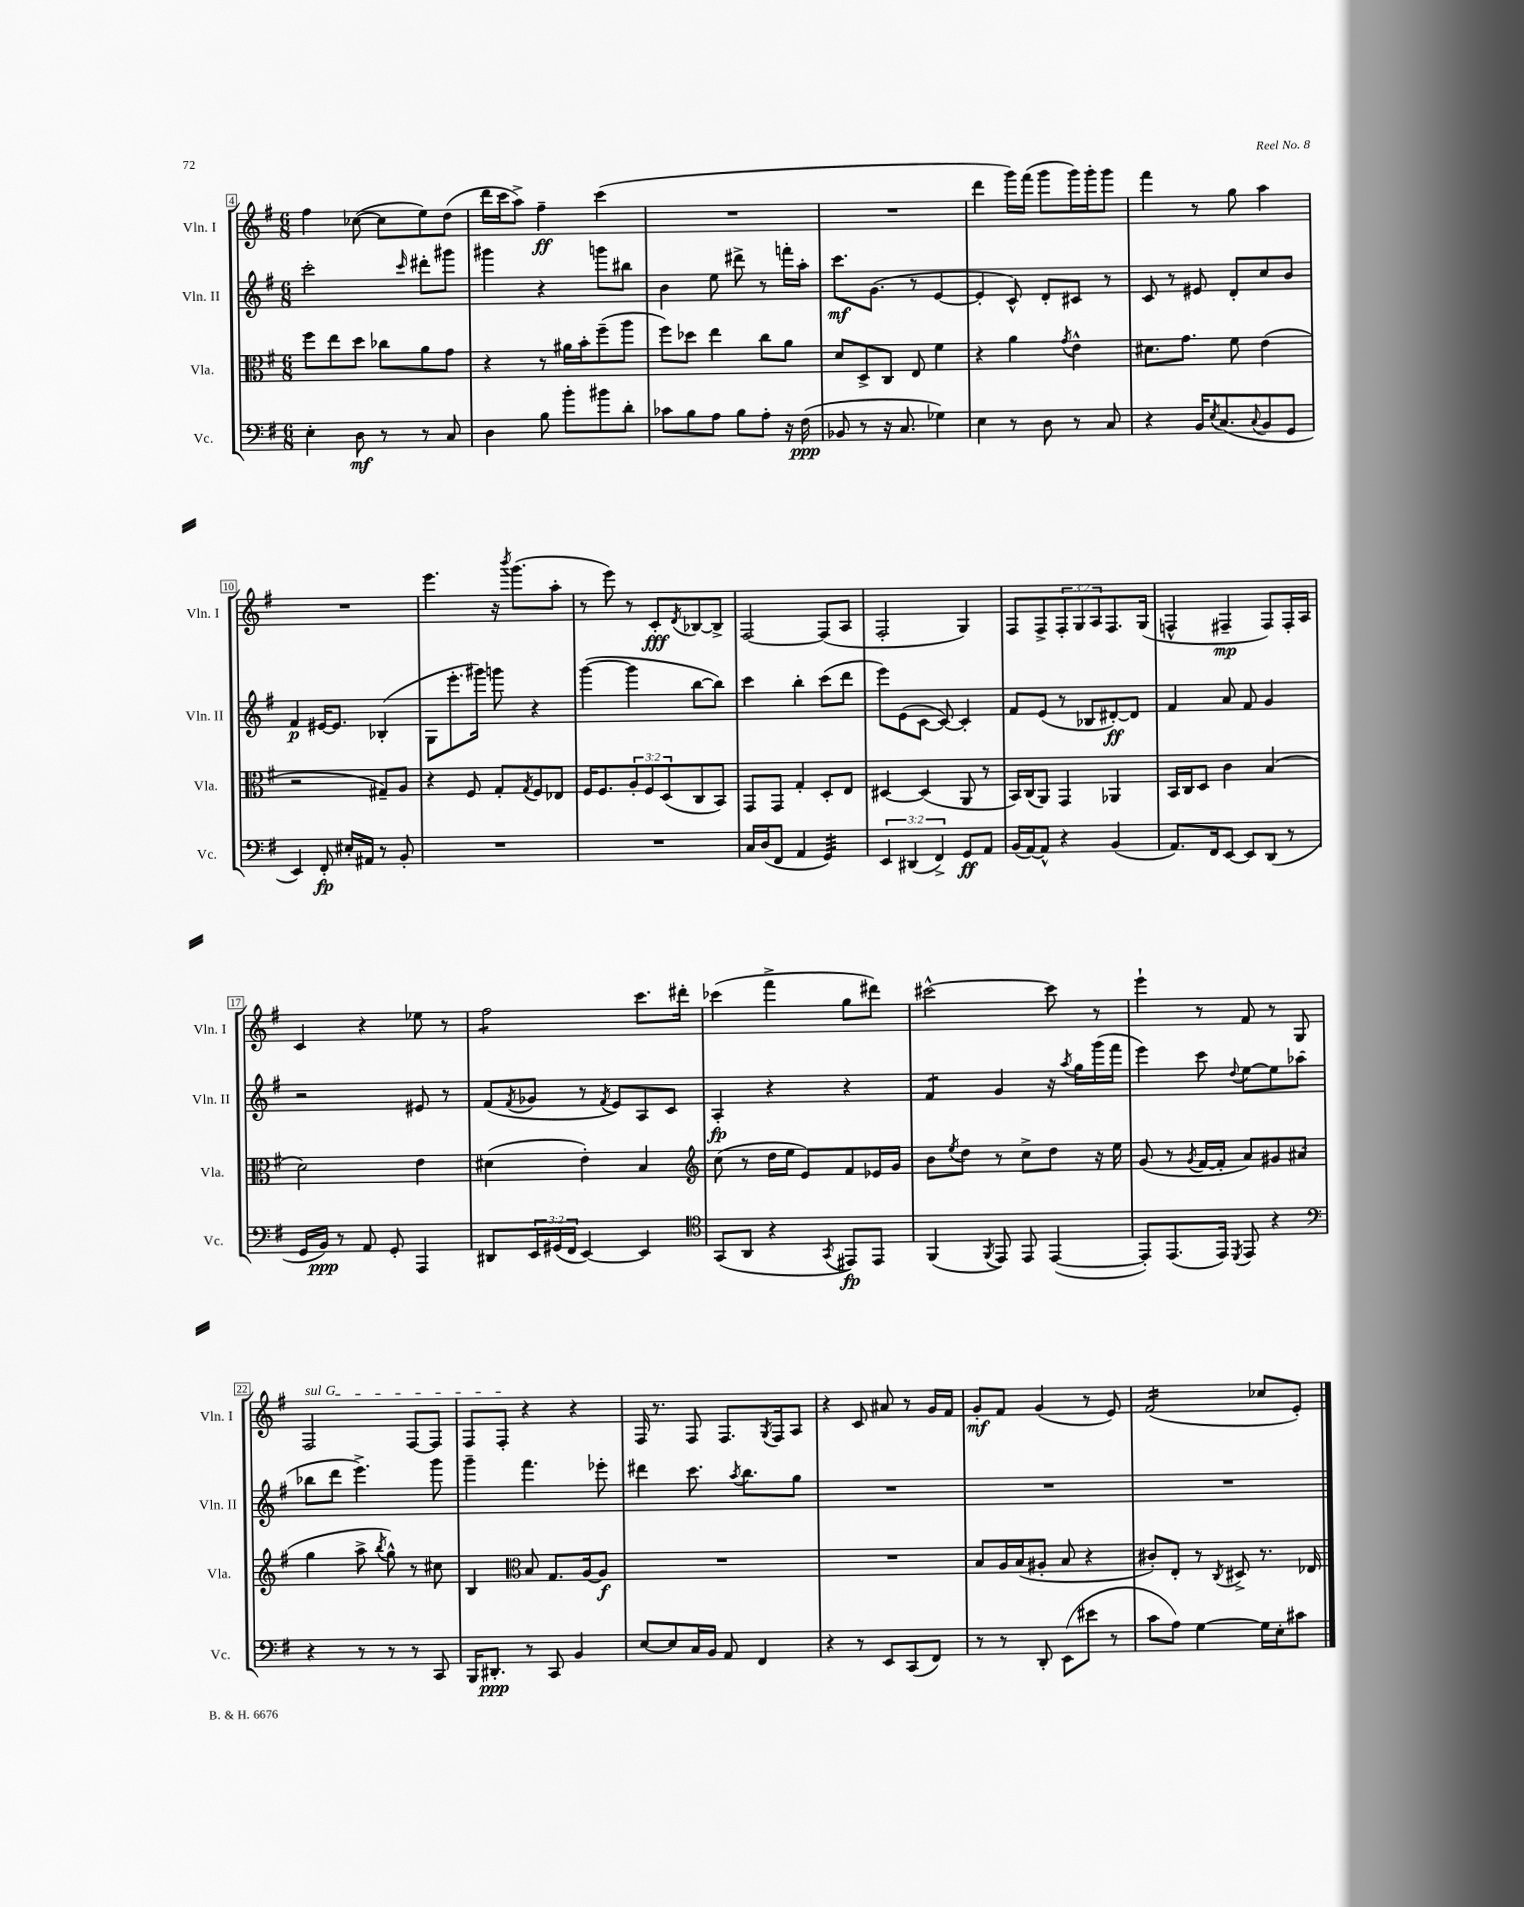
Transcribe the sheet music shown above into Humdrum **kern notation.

**kern	**kern	**kern	**kern
*staff4	*staff3	*staff2	*staff1
*clefF4	*clefC3	*clefG2	*clefG2
*k[f#]	*k[f#]	*k[f#]	*k[f#]
*M6/8	*M6/8	*M6/8	*M6/8
4E'\	8ff#\L	2ccc'\	4ff#\
.	8ee\	.	.
8D\	8dd\J	.	([8cc-\
8r	8cc-\L	.	8cc-\]L
.	.	16qqccc/	.
8r	8a\	8ddd#'\L	8ee\)
8C/	8g\J	8ggg#\J	(8dd\J
=	=	=	=
4D\	4r	4ggg#\	16ddd\LL
.	.	.	16ccc\J
.	.	.	8aa^\J)
8B\	8r	4r	4ff#~\
8b'\L	16a#\LL	.	.
.	16b'\J	.	.
8b#\	(8ff#~\	8ggg\L	(4ccc\
8d'\J	8aa\J	8bb#\J	.
=	=	=	=
8c-\L	8ff#\L)	4b\	2.r
8B\	8dd-\J	.	.
8A\J	4ee\	8ee\	.
8B\L	.	8ddd#^\	.
8A'\J	8cc\L	8r	.
16r	8a\J	16fff'\LL	.
(16F#\	.	16aa'\JJ	.
=	=	=	=
8BB-/	8d/L	8.ccc\L	2.r
8r	8D^/	.	.
.	.	(8.g\J	.
16r	8C/J	.	.
8.C/	.	.	.
.	8E/	8r	.
4G-\)	4f#\	[4e/	.
=	=	=	=
4E\	4r	4e'/]	4ddd\
8r	4a\	8c^^/)	16ggg\LL)
.	.	.	(16fff#\JJ
8D\	.	8d'/L	8ggg\L
.	8qg/	.	.
8r	4e^^\	8c#/J	16ggg\L)
.	.	.	16ggg'\J
8C/	.	8r	8ggg\J
=	=	=	=
4r	8.d#\L	8c/	4fff#\
.	.	8r	.
.	8.g\J	.	.
16BB/LK	.	8e#/	8r
8qE/	.	.	.
(8.C/	.	.	.
.	8f#\	8d'/L	8gg\
8qqC/	.	.	.
8BB/	(4e\	8cc/	4aa\
8GG/J	.	8b/J	.
=	=	=	=
4EE/)	2r	4f#/	2.r
8FF#'/	.	[16e#/LK	.
.	.	8.e#/]J	.
16E#'/LL	.	.	.
16AA#/JJ	.	.	.
8r	8G#~/L)	(4B-'/	.
8BB'/	8A/J	.	.
=	=	=	=
2.r	4r	8G\L	4.eee\
.	.	8.eee'\	.
.	8F#/	.	.
.	.	16ggg#\Jk)	.
.	8G'/L	8ggg\	16r
.	.	.	8qbbb/
.	.	.	(8.ggg\L
.	8qG/	.	.
.	8F#/	4r	.
.	8E-/J	.	8aa'\J
=	=	=	=
2.r	16F#/LK	([4ggg\	8r
.	8.F#/	.	.
.	.	.	8eee\)
.	12A'/	4ggg\]	8r
.	12F#/	.	.
.	.	.	8c'/L
.	(12D/	.	.
.	.	.	8qd/
.	8C/	[8bb\L	[8B-/
.	8BB/J)	8bb\]J)	8B-^/]J
=	=	=	=
16C/LL	8GG/L	4ccc\	[2F#/
(16D/J	.	.	.
8FF#/J	8GG/J	.	.
4AA/	4G'/	4bb'\	.
4GG/)	8D'/L	(8ccc\L	(8F#/]L
.	8E/J	8ddd\J	8A/J
=	=	=	=
6EE/	[4D#/	8eee\L)	2F#'/
.	.	(8e\	.
(6DD#/	.	.	.
.	(4D#/]	[8c\J	.
6FF#^/)	.	.	.
.	.	8c/_)	.
8GG/L	8AA/	4c'/]	4G/)
8AA/J	8r	.	.
=	=	=	=
(16BB/LL	16BB/LL)	8f#/L	8F#/L
[16AA/J)	(16C/J	.	.
8AA^^/]J	8AA/J)	(8e/J	8F#^/
4r	4GG/	8r	12F#'/
.	.	.	12G/
.	.	8B-/L	.
.	.	.	12A/
(4BB/	4AA-/	[8d#'/)	8.F#/
.	.	8d#/]J	.
.	.	.	(16G/Jk
=	=	=	=
8.AA/L)	16BB/LL	4f#/	4F^^/
.	16C/J	.	.
.	8D/J	.	.
16FF#/k	.	.	.
[8EE/J	4c\	8a/	4F#~/
8EE/]L	.	8f#/	.
(8DD/J	(4B/	4g/	8F#/L)
8r	.	.	16F#'/L
.	.	.	16A/JJ
=	=	=	=
16GG/LL	2d\)	2r	4c/
16BB/JJ)	.	.	.
8r	.	.	.
8AA/	.	.	4r
8GG'/	.	.	.
4AAA/	4e\	8e#/	8ee-\
.	.	8r	8r
=	=	=	=
8DD#/L	(4d#\	(8f#/L	2ff#\
.	.	8qf#/	.
24EE/L	.	8g-/J	.
(24GG#/	.	.	.
24FF#/JJ	.	.	.
[4EE/)	4e'\)	8r	.
.	.	8qf#/	.
.	.	8e/L)	.
4EE/]	4B/	8A/	8.ccc\L
.	.	8c/J	.
.	.	.	16ddd#'\Jk
=	=	=	=
*clefC4	*clefG2	*	*
(8GG/L	(8cc\	4A'/	(4ccc-\
8AA/J	8r	.	.
4r	16dd\LL	4r	4fff#^\
.	16ee\JJ	.	.
.	8e/L)	.	.
8qGG/	.	.	.
8EE#/L)	8f#/	4r	8gg\L
8EE#/J	16e-/L	.	8ddd#\J)
.	16g/JJ	.	.
=	=	=	=
(4FF#/	8b\L	4f#/	[2ccc#^^\
.	8qee/	.	.
.	8dd\J	.	.
8qFF#/	.	.	.
8EE/)	8r	4g/	.
8EE/	8cc^\L	.	.
([4EE/	8dd\J	16r	8ccc#\]
.	.	8qaa/	.
.	.	16gg\LL	.
.	16r	(16ggg\	8r
.	16ee\	16fff#\JJ	.
=	=	=	=
8EE'/]L)	(8g/	4eee\)	4eee`\
(8.EE/	8r	.	.
.	8qg/	.	.
.	[16f#/LL	8ccc\	8r
16EE/Jk)	16f#'/]JJ	.	.
8qDD/	.	8qqdd/	.
8EE/	8a/L)	[8ee\L	8f#/
4r	8g#/	8ee\]	8r
.	(8a#/J	(8aa-\J	8G/
=	=	=	=
*clefF4	*	*	*
4r	4gg\	8bb-\L	2F#/
.	.	8ddd\J	.
8r	8aa^\	4.eee^\)	.
.	8qbb/	.	.
8r	8gg^^\)	.	.
8r	8r	.	[8F#/L
8CC/	8cc#\	8ggg\	8F#/]J
=	=	=	=
16BBB/LK	4B/	4ggg~\	8F#/L
8.DD#'/J	.	.	.
.	.	.	8F#'/J
*	*clefC3	*	*
8r	8B/	4.fff#\	4r
8CC/	8.G/L	.	.
4BB/	.	.	4r
.	[16A/k	.	.
.	8A/]J	8eee-'\	.
=	=	=	=
[8E/L	2.r	4ddd#\	16F#/
.	.	.	8.r
8E/]	.	.	.
16C/L	.	8.ccc\	8F#/
16BB/JJ	.	.	.
8AA/	.	.	8.F#/L
.	.	8qaa/	.
.	.	8.bb\L	.
4FF#/	.	.	.
.	.	.	8qG/
.	.	.	16F#/k
.	.	8gg\J	8A/J
=	=	=	=
4r	2.r	2.r	4r
8r	.	.	8c/
8EE/L	.	.	8a#/
(8CC/	.	.	8r
8FF#/J)	.	.	16g/LL
.	.	.	16f#/JJ
=	=	=	=
8r	8B/L	2.r	8g'/L
8r	16A/L	.	8f#/J
.	(16B/J	.	.
8DD'/	8A#'/J	.	(4g/
(8EE\L	8B/	.	.
8e#\J	4r	.	8r
8r	.	.	8e/)
=	=	=	=
8c\L	8c#'/L)	2.r	(2f#/
8A\J)	8E'/J	.	.
[4G\	8r	.	.
.	8qC/	.	.
.	8D#^/	.	.
16G\]LL	8.r	.	8cc-/L
16E'\J	.	.	.
8c#\J	.	.	8e'/J)
.	16E-/	.	.
==	==	==	==
*-	*-	*-	*-
